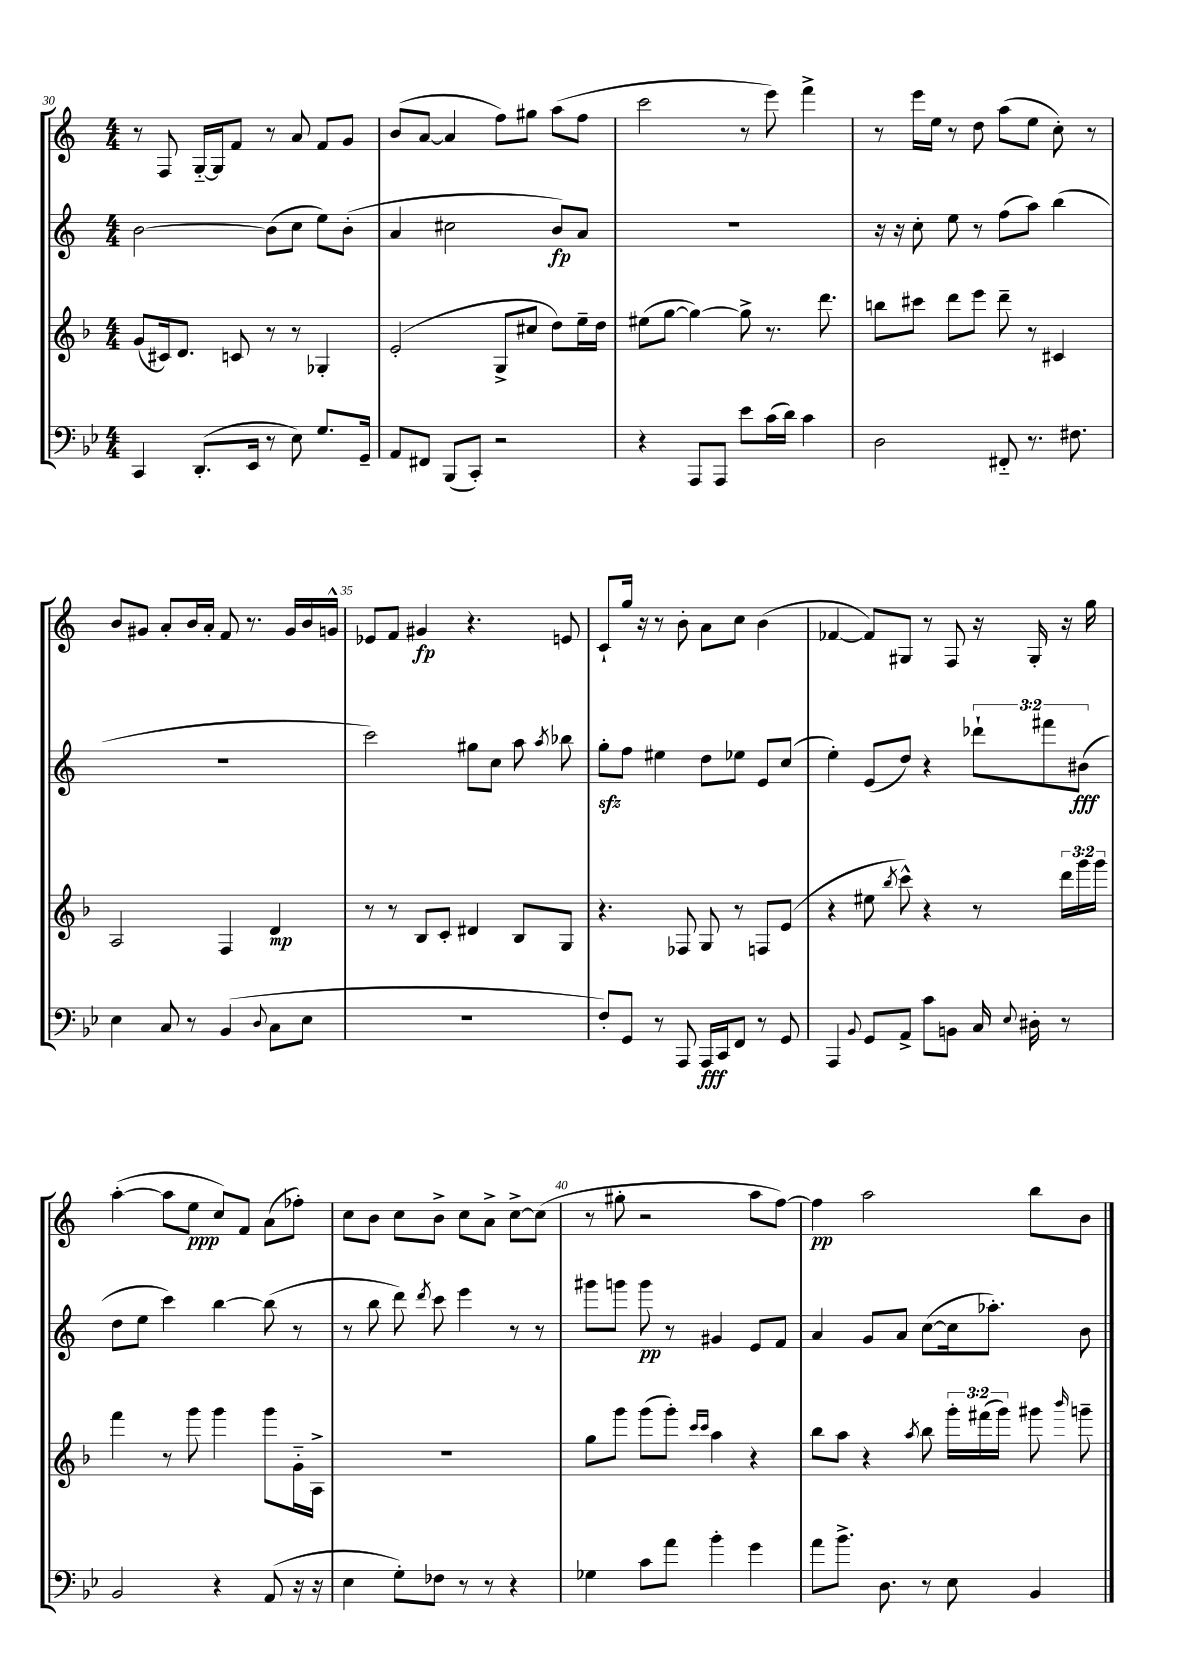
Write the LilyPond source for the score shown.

<<
\new StaffGroup <<
\new Staff = "s0" {
    \clef treble \key c \major \numericTimeSignature \time 4/4
    \autoBeamOff r8 f8 g16[~-_ g16 f'8] r8 a'8 f'8[ g'8] |
    b'8[( a'8]~ a'4 f''8[) gis''8] a''8[( f''8] |
    c'''2 r8 e'''8) f'''4-> |
    r8 e'''16[ e''16] r8 d''8 a''8[( e''8] c''8-.) r8 |
    b'8[ gis'8] a'8[-. b'16 a'16]-. f'8 r8. gis'16[ b'16 g'16]-^ |
    ees'8[ f'8] gis'4\fp r4. e'8 |
    c'8[-! g''16] r16 r8 b'8-. a'8[ c''8] b'4( |
    fes'4~ fes'8[) gis8] r8 f8 r16 gis16-. r16 g''16 |
    a''4~-.( a''8[ e''8]\ppp c''8[) f'8] a'8[( fes''8]-.) |
    c''8[ b'8] c''8[ b'8]-> c''8[ a'8]-> c''8[~-> c''8]( |
    r8 gis''8-. r2 a''8[ f''8]~) |
    f''4\pp a''2 b''8[ b'8] \bar "|." |
}
\new Staff = "s1" {
    \clef treble \key c \major \numericTimeSignature \time 4/4 \override Staff.TupletNumber.text = #tuplet-number::calc-fraction-text
    \autoBeamOff b'2~ b'8[( c''8] e''8[) b'8]-.( |
    a'4 cis''2 b'8[\fp) a'8] |
    R1 |
    r16 r16 c''8-. e''8 r8 f''8[( a''8]) b''4( |
    R1 |
    c'''2) gis''8[ c''8] a''8 \acciaccatura { a''8 } bes''8 |
    g''8[-.\sfz f''8] eis''4 d''8[ ees''8] e'8[ c''8]( |
    e''4-.) e'8[( d''8]) r4 \tuplet 3/2 { des'''8[-! fis'''8 bis'8]\fff( } |
    d''8[ e''8] c'''4) b''4~ b''8( r8 |
    r8 b''8 d'''8) \acciaccatura { d'''8 } c'''8 e'''4 r8 r8 |
    gis'''8[ g'''8] g'''8\pp r8 gis'4 e'8[ f'8] |
    a'4 g'8[ a'8] c''8[~( c''16 aes''8.]-.) b'8 \bar "|." |
}
\new Staff = "s2" {
    \clef treble \key f \major \numericTimeSignature \time 4/4 \override Staff.TupletNumber.text = #tuplet-number::calc-fraction-text
    \autoBeamOff g'8[( cis'16) d'8.] c'8 r8 r8 ges4-. |
    e'2-.( g8[-> cis''8] d''8[) e''16-- d''16] |
    eis''8[( g''8]~ g''4~) g''8-> r8. d'''8. |
    b''8[ cis'''8] d'''8[ e'''8] d'''8-- r8 cis'4 |
    a2 f4 d'4\mp |
    r8 r8 bes8[ c'8]-. dis'4 bes8[ g8] |
    r4. fes8 g8 r8 f8[ e'8]( |
    r4 eis''8 \acciaccatura { bes''8 } c'''8-^) r4 r8 \tuplet 3/2 { d'''16[ g'''16 g'''16] } |
    f'''4 r8 g'''8 g'''4 g'''8[ g'16-_ a16]-> |
    R1 |
    g''8[ g'''8] g'''8[( g'''8]-.) \grace { c'''16[ c'''16] } a''4 r4 |
    bes''8[ a''8] r4 \acciaccatura { a''8 } bes''8 \tuplet 3/2 { g'''16[-. fis'''16( g'''16]) } gis'''8 \grace { bes'''16 } g'''8-- \bar "|." |
}
\new Staff = "s3" {
    \clef bass \key bes \major \numericTimeSignature \time 4/4
    \autoBeamOff c,4 d,8.[-.( ees,16] r8 ees8) g8.[ g,16]-- |
    a,8[ fis,8] bes,,8[( c,8]-.) r2 |
    r4 a,,8[ a,,8] ees'8[ c'16( d'16]) c'4 |
    d2 fis,8-_ r8. fis8. |
    ees4 c8 r8 bes,4( \appoggiatura { d8 } c8[ ees8] |
    R1 |
    f8[-.) g,8] r8 a,,8 a,,16[\fff c,16 f,8] r8 g,8 |
    a,,4 \appoggiatura { bes,8 } g,8[ a,8]-> c'8[ b,8] c16 \appoggiatura { ees8 } dis16-. r8 |
    bes,2 r4 a,8( r16 r16 |
    ees4 g8[-.) fes8] r8 r8 r4 |
    ges4 c'8[ a'8] bes'4-. g'4 |
    a'8[ bes'8.]-> d8. r8 ees8 bes,4 \bar "|." |
}
>>
>>
\layout { \context { \Score currentBarNumber = #30 \override BarNumber.break-visibility = ##(#f #t #t) barNumberVisibility = #(every-nth-bar-number-visible 5) } }
